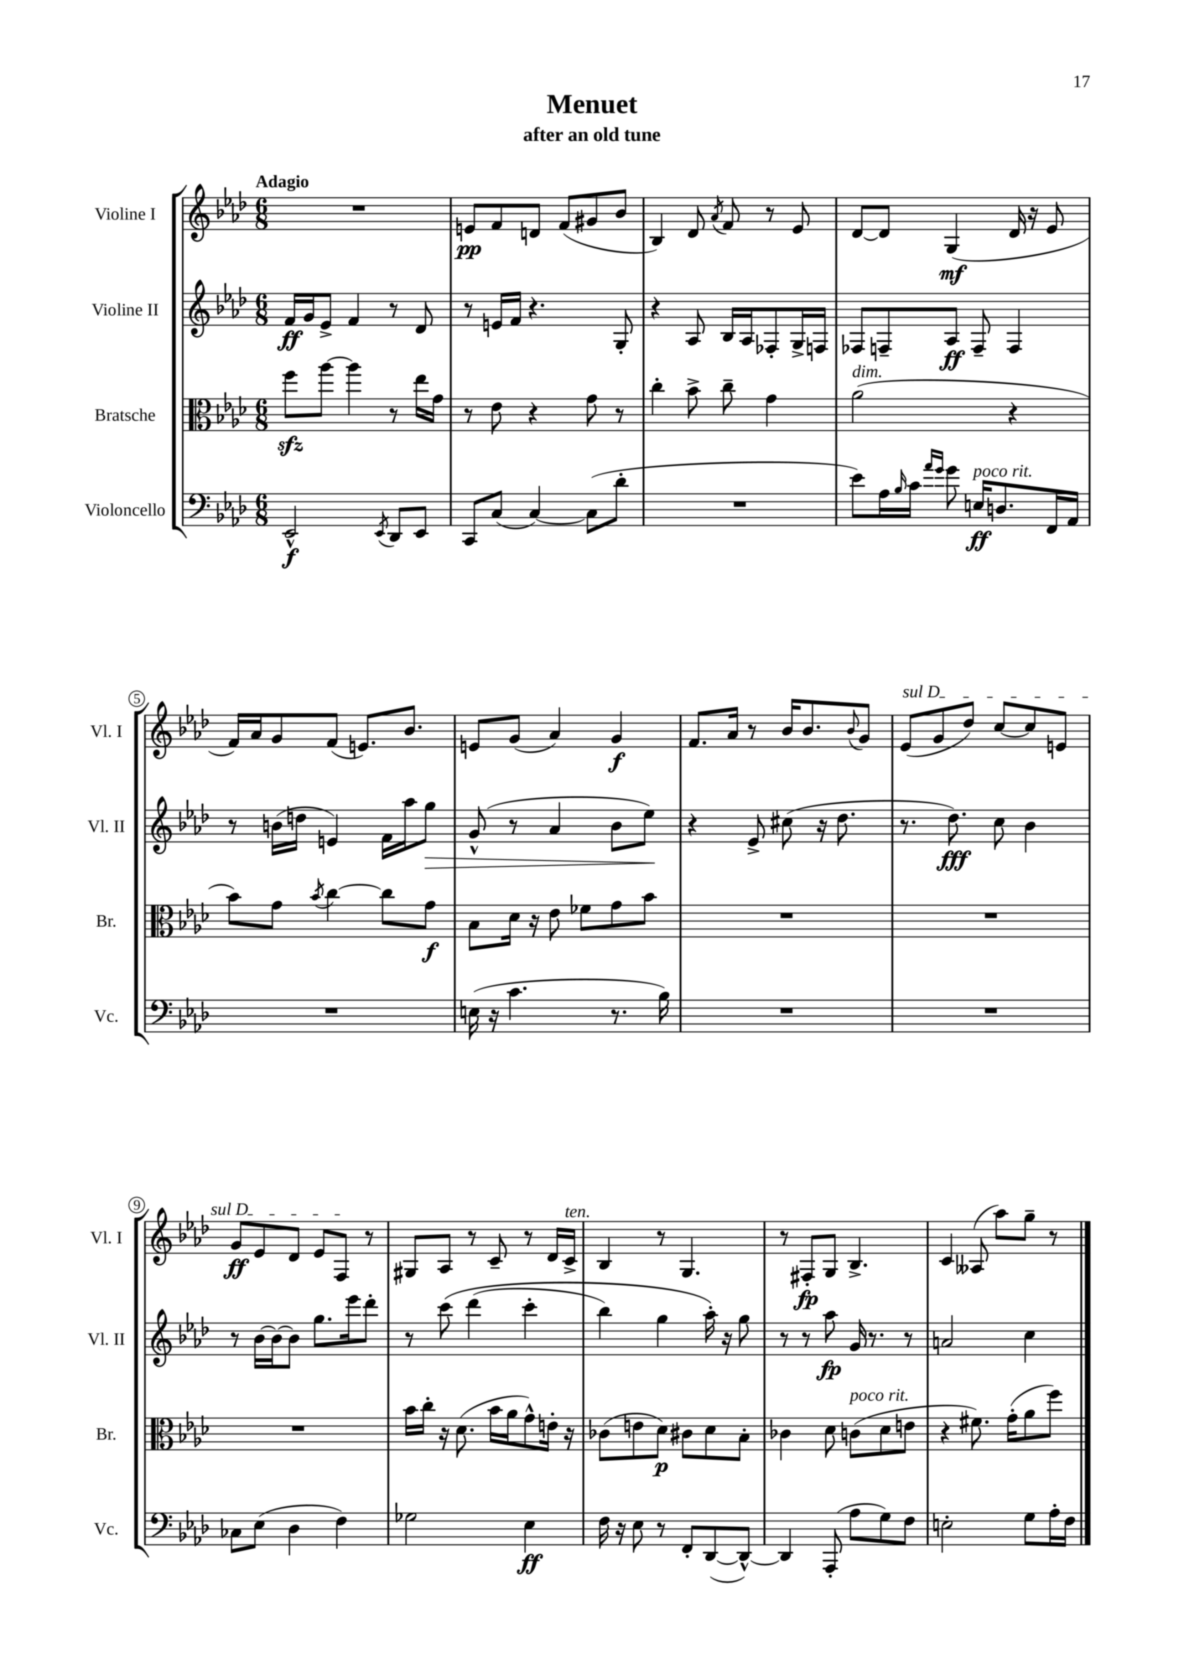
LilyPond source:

\header { title = "Menuet" subtitle = "after an old tune" }
<<
\new StaffGroup <<
\new Staff = "s0" \with { instrumentName = "Violine I" shortInstrumentName = "Vl. I" } {
    \clef treble \key aes \major \numericTimeSignature \time 6/8 \tempo "Adagio"
    R2. |
    e'8\pp f'8 d'8 f'8( gis'8 bes'8 |
    bes4) des'8 \acciaccatura { aes'8 } f'8 r8 ees'8 |
    des'8~ des'8 g4\mf( des'16 r16 ees'8 |
    f'16) aes'16 g'8 f'8( e'8.) bes'8. |
    e'8 g'8( aes'4) g'4\f |
    f'8. aes'16 r8 bes'16 bes'8. \appoggiatura { bes'8 } g'8 |
    \once \override TextSpanner.bound-details.left.text = \markup { \italic "sul D" } ees'8\startTextSpan( g'8 des''8) c''8~ c''8 e'8 |
    g'8\ff ees'8 des'8 ees'8 f8\stopTextSpan r8 |
    gis8 aes8 r8 c'8-- r8 des'16 c'16->^\markup { \italic "ten." } |
    bes4 r8 g4. |
    r8 fis8-.\fp g8 bes4.-> |
    c'4 aeses8( aes''8) g''8-- r8 \bar "|." |
}
\new Staff = "s1" \with { instrumentName = "Violine II" shortInstrumentName = "Vl. II" } {
    \clef treble \key aes \major \numericTimeSignature \time 6/8
    f'16\ff g'16 ees'8-> f'4 r8 des'8 |
    r8 e'16 f'16 r4. g8-. |
    r4 aes8 bes16 aes16 fes8-. g16-> f16 |
    fes8 f8-- aes8\ff f8-- f4 |
    r8 b'16( d''16 e'4) f'16 aes''16 g''8\> |
    g'8-^( r8 aes'4 bes'8 ees''8\!) |
    r4 ees'8-> cis''8( r16 des''8. |
    r8. des''8.\fff) c''8 bes'4 |
    r8 bes'16~ bes'16~ bes'8 g''8. ees'''16 des'''8-. |
    r8 c'''8\( des'''4( c'''4-. |
    bes''4) g''4 aes''16-.\) r16 g''8 |
    r8 r8 aes''8\fp g'16 r8. r8 |
    a'2 c''4 \bar "|." |
}
\new Staff = "s2" \with { instrumentName = "Bratsche" shortInstrumentName = "Br." } {
    \clef alto \key aes \major \numericTimeSignature \time 6/8
    f''8\sfz aes''8~ aes''4 r8 ees''16 g'16 |
    r8 ees'8 r4 g'8 r8 |
    c''4-. bes'8-> c''8-- g'4 |
    aes'2^\markup { \italic "dim." }( r4 |
    bes'8) g'8 \acciaccatura { bes'8 } c''4~ c''8 g'8\f |
    bes8 des'16 r16 ees'8 fes'8 g'8 bes'8 |
    R2. |
    R2. |
    R2. |
    bes'16 c''16-. r16 des'8.( bes'16 aes'16 g'8-^) e'16-. r16 |
    ces'8( e'8 des'8\p) cis'8 des'8 bes8-. |
    ces'4 des'8 c'8^\markup { \italic "poco rit." }( des'8 e'8 |
    r4 fis'8.) g'16-.( aes'8 f''8) \bar "|." |
}
\new Staff = "s3" \with { instrumentName = "Violoncello" shortInstrumentName = "Vc." } {
    \clef bass \key aes \major \numericTimeSignature \time 6/8
    ees,2-^\f \acciaccatura { ees,8 } des,8 ees,8 |
    c,8 c8( c4~) c8( des'8-. |
    R2. |
    ees'8) aes16 \grace { bes16 } c'16 \grace { aes'16 g'16 } g'8 e16\ff^\markup { \italic "poco rit." } d8. f,16 aes,16 |
    R2. |
    e16( r16 c'4. r8. bes16) |
    R2. |
    R2. |
    ces8 ees8( des4 f4) |
    ges2 ees4\ff |
    f16 r16 ees8 r8 f,8-. des,8~( des,8~-^) |
    des,4 aes,,8-.( aes8 g8) f8 |
    e2-. g8 aes16-. f16 \bar "|." |
}
>>
>>
\layout { \context { \Score \override BarNumber.stencil = #(make-stencil-circler 0.1 0.3 ly:text-interface::print) } }
